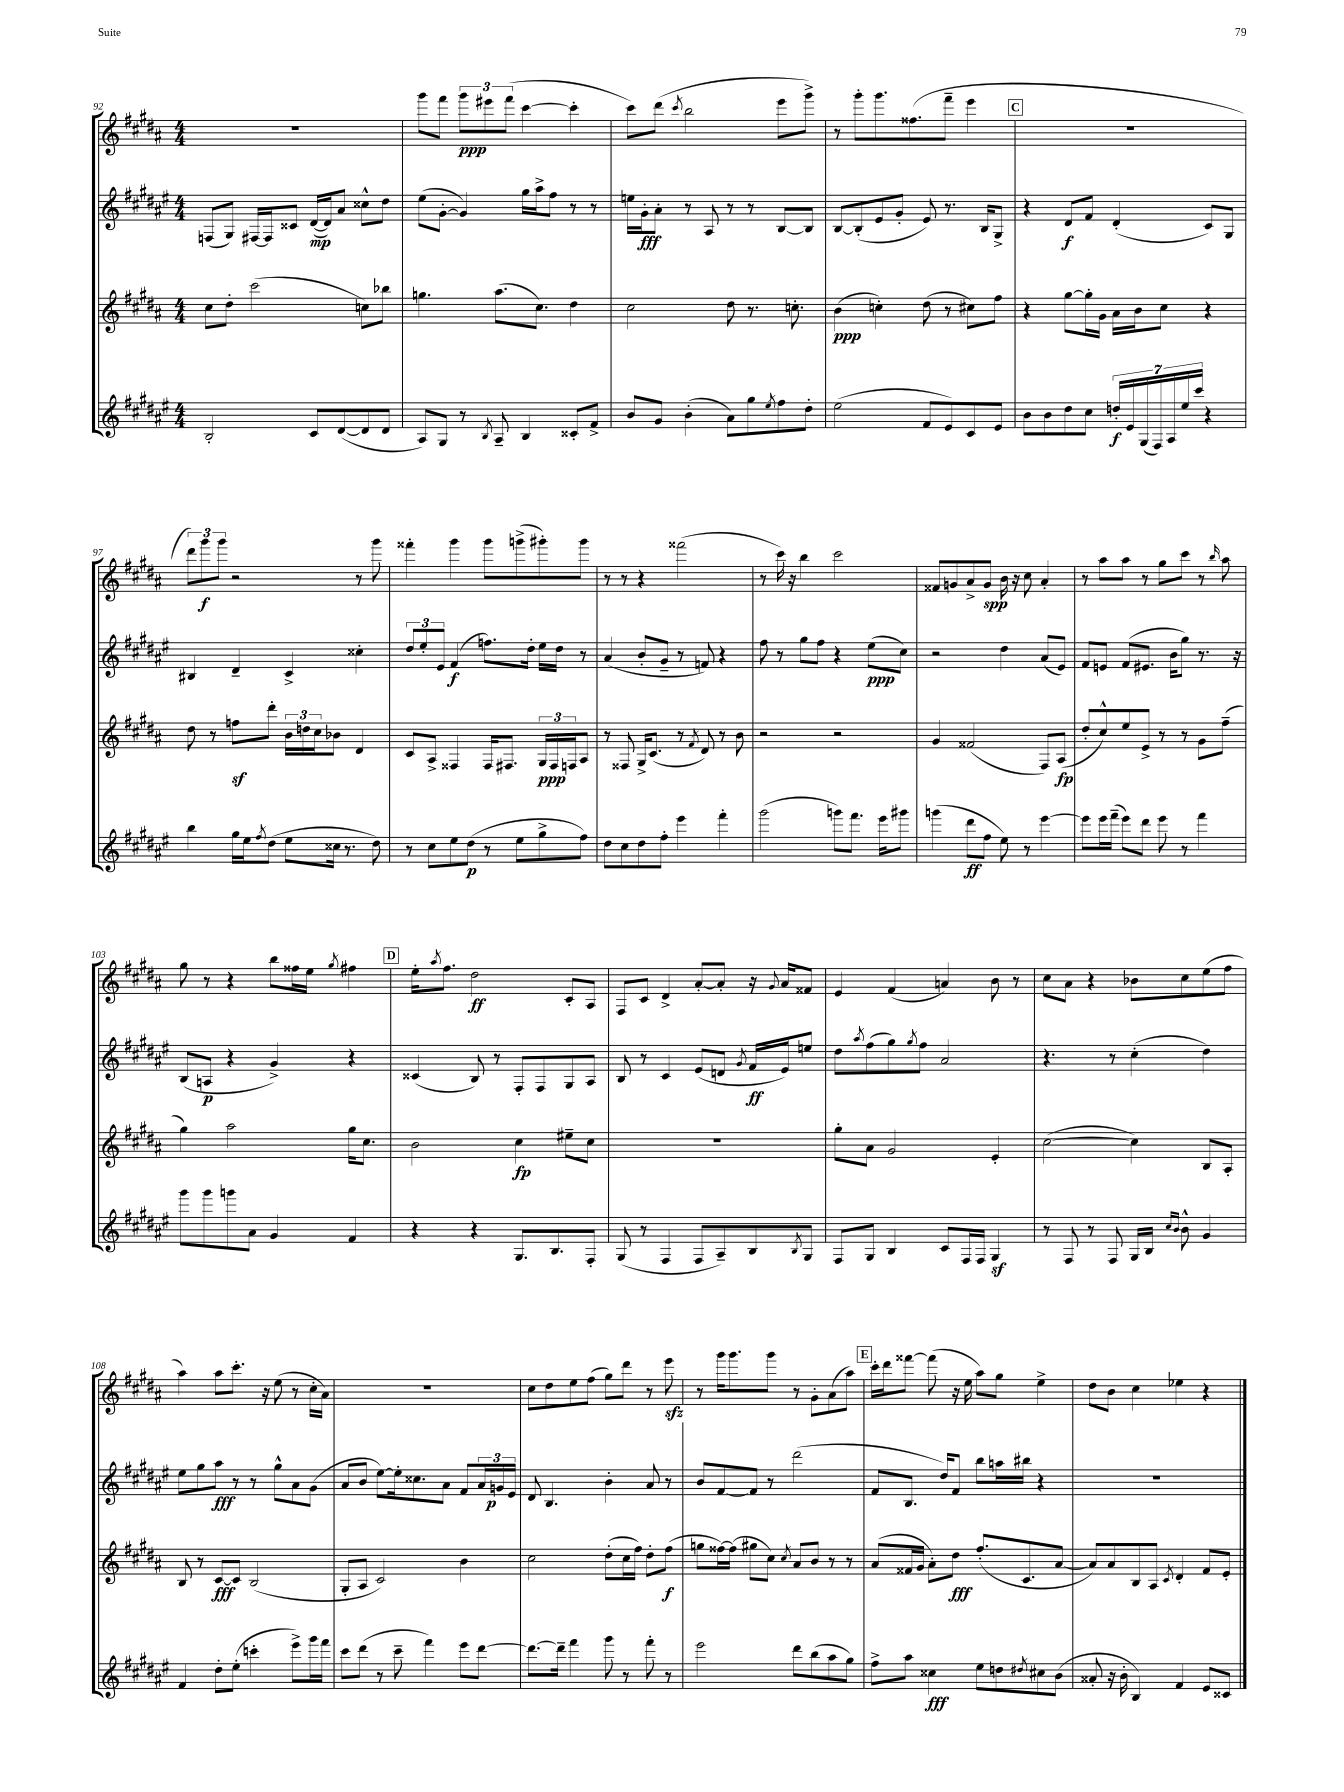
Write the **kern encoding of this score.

**kern	**dynam	**kern	**dynam	**kern	**dynam	**kern	**dynam
*part4	*part4	*part3	*part3	*part2	*part2	*part1	*part1
*staff4	*staff4	*staff3	*staff3	*staff2	*staff2	*staff1	*staff1
*clefG2	*	*clefG2	*	*clefG2	*	*clefG2	*
*k[f#c#g#d#a#e#]	*	*k[f#c#g#d#a#]	*	*k[f#c#g#d#a#e#]	*	*k[f#c#g#d#a#]	*
*M4/4	*	*M4/4	*	*M4/4	*	*M4/4	*
=92	=92	=92	=92	=92	=92	=92	=92
2B'/	.	8cc#\L	.	(8Fn/L	.	1r	.
.	.	8dd#'\J	.	8G#/J)	.	.	.
.	.	(2ccc#\	.	[16F#X/LL	.	.	.
.	.	.	.	16F#/J]	.	.	.
.	.	.	.	8c##X/J	.	.	.
8c#/L	.	.	.	([16d#/LL	mp	.	.
.	.	.	.	16d#/J])	.	.	.
([8d#/	.	.	.	8a#/J	.	.	.
8d#/]	.	8ccn\L)	.	8cc##X^^\L	.	.	.
8d#/J	.	8bb-X\J	.	8dd#\J	.	.	.
=93	=93	=93	=93	=93	=93	=93	=93
8A#/L)	.	4.ggn\	.	(8ee#\L	.	8ggg#\L	.
8G#/J	.	.	.	[8g#'\J	.	8fff#\J	.
8r	.	.	.	4g#/])	.	12ggg#\L	ppp
.	.	.	.	.	.	12eee#X\	.
8qB/	.	.	.	.	.	.	.
8A#~/	.	(8.aa#\L	.	.	.	.	.
.	.	.	.	.	.	(12fff#\J	.
4B/	.	.	.	16gg#\LL	.	[4ccc#\	.
.	.	8.cc#\J)	.	16aa#^\J	.	.	.
.	.	.	.	8ff#\J	.	.	.
8c##X'/L	.	4dd#\	.	8r	.	4ccc#'\]	.
8f#^/J	.	.	.	8r	.	.	.
=94	=94	=94	=94	=94	=94	=94	=94
8b/L	.	2cc#\	.	16een\LL	.	8ccc#\L)	.
.	.	.	.	16g#'\J	fff	.	.
8g#/J	.	.	.	8a#'\J	.	(8ddd#\J	.
.	.	.	.	.	.	8qccc#/	.
(4b'\	.	.	.	8r	.	2bb\	.
.	.	.	.	8A#/	.	.	.
8a#\L)	.	8dd#\	.	8r	.	.	.
8gg#\	.	8.r	.	8r	.	.	.
8qee#/	.	.	.	.	.	.	.
8ff#\	.	.	.	[8B/L	.	8eee\L	.
.	.	8.ccn'\	.	.	.	.	.
8dd#'\J	.	.	.	8B/J]	.	8ggg#^\J)	.
=95	=95	=95	=95	=95	=95	=95	=95
(2ee#\	.	(4b\	ppp	[8B/L	.	8r	.
.	.	.	.	(8B'/]	.	8ggg#'\L	.
.	.	4ccn'\)	.	8e#/	.	8.ggg#\	.
.	.	.	.	8g#'/J	.	.	.
.	.	.	.	.	.	(8.ff##X\	.
8f#/L	.	(8dd#\	.	8e#/)	.	.	.
8e#/)	.	8r	.	8.r	.	8fff#~\J	.
8c#/	.	8cc#X\L)	.	.	.	4eee\	.
.	.	.	.	16B/KL	.	.	.
8e#/J	.	8ff#\J	.	8G#^/J	.	.	.
!!LO:REH:place=s1:t=C
=96	=96	=96	=96	=96	=96	=96	=96
8b\L	.	4r	.	4r	.	1r	.
8b\	.	.	.	.	.	.	.
8dd#\	.	[8gg#\L	.	8d#/L	f	.	.
8cc#\J	.	16gg#'\L]	.	8f#/J	.	.	.
.	.	16g#\JJ	.	.	.	.	.
28ddn'/LL	f	16a#\LL	.	(4d#'/	.	.	.
28e#/	.	.	.	.	.	.	.
.	.	16b\J	.	.	.	.	.
(28G#/	.	.	.	.	.	.	.
28F#/)	.	.	.	.	.	.	.
.	.	8cc#\J	.	.	.	.	.
28A#/	.	.	.	.	.	.	.
28ee#/	.	.	.	.	.	.	.
28ccc#/JJ	.	.	.	.	.	.	.
4r	.	4r	.	8c#/L)	.	.	.
.	.	.	.	8G#/J	.	.	.
!!LO:LB:g=z
=97	=97	=97	=97	=97	=97	=97	=97
4bb\	.	8dd#\	.	4B#X/	.	12ddd#\L)	.
.	.	.	.	.	.	12ggg#\	f
.	.	8r	.	.	.	.	.
.	.	.	.	.	.	12ggg#\J	.
16gg#\LL	.	8ffnz\L	.	4d#~/	.	2r	.
16ee#\J	.	.	.	.	.	.	.
8qff#/	.	.	.	.	.	.	.
(8dd#\J	.	8ddd#'\J	.	.	.	.	.
8ee#\L	.	24b\LL	.	4c#^/	.	.	.
.	.	24ddn\	.	.	.	.	.
.	.	24cc#\J	.	.	.	.	.
16cc##X\Jk	.	8b-X\J	.	.	.	.	.
8.r	.	.	.	.	.	.	.
.	.	4d#/	.	4cc##X'\	.	8r	.
8dd#\)	.	.	.	.	.	8ggg#\	.
=98	=98	=98	=98	=98	=98	=98	=98
8r	.	8c#/L	.	12dd#/L	.	4fff##X'\	.
.	.	.	.	12ee#'/	.	.	.
8cc#\L	.	8A#^/J	.	.	.	.	.
.	.	.	.	12e#/J	.	.	.
8ee#\	.	4F##X/	.	(4f#/	f	4ggg#\	.
(8dd#\J	p	.	.	.	.	.	.
8r	.	16F##/KL	.	8.ffn\L)	.	8ggg#\L	.
.	.	8.F#X/J	.	.	.	.	.
8ee#\L	.	.	.	.	.	(8gggn^\	.
.	.	.	.	16dd#'\Jk	.	.	.
8gg#^\	.	24G#/LL	ppp	16ee#\LL	.	8ggg#X'\)	.
.	.	24F#/	.	.	.	.	.
.	.	.	.	16dd#\JJ	.	.	.
.	.	24Fn/J	.	.	.	.	.
8ff#\J)	.	8A#/J	.	8r	.	8ggg#\J	.
=99	=99	=99	=99	=99	=99	=99	=99
8dd#\L	.	8r	.	(4a#/	.	8r	.
8cc#\	.	8F##X/	.	.	.	8r	.
8dd#\	.	16G#^/KL	.	8b'/L	.	4r	.
.	.	(8.c#/J	.	.	.	.	.
8ff#'\J	.	.	.	8g#~/J	.	.	.
4eee#\	.	8r	.	8r	.	(2fff##X\	.
.	.	8qf#/	.	.	.	.	.
.	.	8d#/)	.	8fn/)	.	.	.
4fff#'\	.	8r	.	4r	.	.	.
.	.	8b\	.	.	.	.	.
=100	=100	=100	=100	=100	=100	=100	=100
(2ggg#\	.	2r	.	8ff#\	.	8r	.
.	.	.	.	8r	.	16ccc#\)	.
.	.	.	.	.	.	16r	.
.	.	.	.	8gg#\L	.	4bb\	.
.	.	.	.	8ff#\J	.	.	.
8gggn\L)	.	2r	.	4r	.	2ccc#\	.
8.fff#\J	.	.	.	.	.	.	.
.	.	.	.	(8ee#\L	ppp	.	.
16eee#\KL	.	.	.	.	.	.	.
8ggg#X\J	.	.	.	8cc#\J)	.	.	.
=101	=101	=101	=101	=101	=101	=101	=101
(4gggn\	.	4g#/	.	2r	.	8f##X/L	.
.	.	.	.	.	.	8gn/	.
8ddd#\L	ff	(2f##X/	.	.	.	8a#^/	.
8ff#\J	.	.	.	.	.	8g/J	spp
8ee#\)	.	.	.	4dd#\	.	16b\	.
.	.	.	.	.	.	16r	.
8r	.	.	.	.	.	8cc#\	.
[4eee#\	.	8F#/L)	.	(8a#/L	.	4a#'/	.
.	.	(8A#/J	fp	8e#/J)	.	.	.
=102	=102	=102	=102	=102	=102	=102	=102
8eee#\L]	.	8dd#'/L	.	8f#/L	.	8r	.
16eee#\L	.	8cc#^^/)	.	8en/J	.	8aa#\L	.
(16fff#~\JJ	.	.	.	.	.	.	.
8eee#\L)	.	8ee/	.	(8f#/L	.	8aa#\J	.
8ddd#\J	.	8e^/J	.	8.e#X/J	.	8r	.
8eee#\	.	8r	.	.	.	8gg#\L	.
.	.	.	.	16b\KL	.	.	.
8r	.	8r	.	8gg#\J)	.	8ccc#\J	.
4fff#\	.	8g#\L	.	8.r	.	8r	.
.	.	.	.	.	.	16qqbb/	.
.	.	(8ff#~\J	.	.	.	8aa#\	.
.	.	.	.	16r	.	.	.
!!LO:LB:g=z
=103	=103	=103	=103	=103	=103	=103	=103
8ggg#\L	.	4gg#\)	.	(8B/L	.	8gg#\	.
8ggg#\	.	.	.	8An/J	p	8r	.
8gggn\	.	2aa#\	.	4r	.	4r	.
8a#\J	.	.	.	.	.	.	.
4g#/	.	.	.	4g#^/)	.	8bb\L	.
.	.	.	.	.	.	16ff##X\L	.
.	.	.	.	.	.	16ee\JJ	.
.	.	.	.	.	.	8qgg#/	.
4f#/	.	16gg#\KL	.	4r	.	4ff#X\	.
.	.	8.cc#\J	.	.	.	.	.
!!LO:REH:place=s1:t=D
=104	=104	=104	=104	=104	=104	=104	=104
4r	.	2b\	.	(4c##X/	.	16ee'\KL	.
.	.	.	.	.	.	8qaa#/	.
.	.	.	.	.	.	8.ff#\J	.
4r	.	.	.	8B/)	.	2dd#\	ff
.	.	.	.	8r	.	.	.
8.G#/L	.	4cc#\	fp	8F#'/L	.	.	.
.	.	.	.	8F#/	.	.	.
8.B/	.	.	.	.	.	.	.
.	.	8ee#X~\L	.	8G#/	.	8c#'/L	.
8F#'/J	.	8cc#\J	.	8A#/J	.	8A#/J	.
=105	=105	=105	=105	=105	=105	=105	=105
(8G#/	.	1r	.	8B/	.	8F#/L	.
8r	.	.	.	8r	.	8c#/J	.
4F#/	.	.	.	4c#/	.	4d#^/	.
8F#/L	.	.	.	(8e#/L	.	[8a#'/L	.
8A#~/)	.	.	.	8dn/J	.	8a#'/J]	.
.	.	.	.	8qg#/	.	.	.
8B/	.	.	.	16f#/LL	ff	16r	.
.	.	.	.	.	.	8qqg#/	.
.	.	.	.	16e#/J)	.	16a#/KL	.
8qB/	.	.	.	.	.	.	.
8G#/J	.	.	.	8een/J	.	8f##X/J	.
=106	=106	=106	=106	=106	=106	=106	=106
8F#/L	.	8gg#'\L	.	8dd#\L	.	4e/	.
.	.	.	.	8qaa#/	.	.	.
8G#/J	.	8a#\J	.	(8ff#\	.	.	.
4B/	.	2g#/	.	8gg#\)	.	(4f#/	.
.	.	.	.	8qgg#/	.	.	.
.	.	.	.	8ff#\J	.	.	.
8c#/L	.	.	.	2a#/	.	4an/)	.
16F#/L	.	.	.	.	.	.	.
16F#/JJ	.	.	.	.	.	.	.
4G#z/	.	4e'/	.	.	.	8b\	.
.	.	.	.	.	.	8r	.
=107	=107	=107	=107	=107	=107	=107	=107
8r	.	([2cc#\	.	4.r	.	8cc#\L	.
8F#/	.	.	.	.	.	8a#\J	.
8r	.	.	.	.	.	4r	.
8F#/	.	.	.	8r	.	.	.
16G#/LL	.	4cc#\])	.	(4cc#'\	.	8b-X\L	.
16B/JJ	.	.	.	.	.	.	.
16qqcc#/LL	.	.	.	.	.	.	.
16qqb/JJ	.	.	.	.	.	.	.
8b^^\	.	.	.	.	.	8cc#\	.
4g#/	.	8B/L	.	4dd#\)	.	(8ee\	.
.	.	8A#'/J	.	.	.	8ff#\J	.
!!LO:LB:g=z
=108	=108	=108	=108	=108	=108	=108	=108
4f#/	.	8B/	.	8ee#\L	.	4aa#\)	.
.	.	8r	.	8gg#\	.	.	.
8dd#'\L	.	[8c#/L	fff	8aa#\J	fff	8aa#\L	.
(8ee#'\J	.	8c#/J]	.	8r	.	8.ccc#'\J	.
4cccn'\	.	(2B/	.	8r	.	.	.
.	.	.	.	.	.	16r	.
.	.	.	.	8gg#^^\L	.	(8ee\	.
8eee#^\L)	.	.	.	8a#\	.	8r	.
16ggg#\L	.	.	.	(8g#\J	.	16cc#'\LL	.
16fff#\JJ	.	.	.	.	.	16a#\JJ)	.
=109	=109	=109	=109	=109	=109	=109	=109
8ccc#\L	.	8G#'/L	.	8a#/L	.	1r	.
(8ddd#\J	.	8A#/J	.	8b/J	.	.	.
8r	.	2c#/)	.	[8ee#\L)	.	.	.
8ccc#~\	.	.	.	16ee#'\k]	.	.	.
.	.	.	.	8.cc##X\	.	.	.
4fff#\)	.	.	.	.	.	.	.
.	.	.	.	8a#\J	.	.	.
8eee#\L	.	4b\	.	8f#/L	.	.	.
[8ddd#\J	.	.	.	24a#/L	.	.	.
.	.	.	.	24gn/	p	.	.
.	.	.	.	24e#/JJ	.	.	.
=110	=110	=110	=110	=110	=110	=110	=110
8.ddd#\L_	.	2cc#\	.	8d#/	.	8cc#\L	.
.	.	.	.	4.B/	.	8dd#\	.
16ddd#~\Jk]	.	.	.	.	.	.	.
4fff#\	.	.	.	.	.	8ee\	.
.	.	.	.	.	.	(8ff#\J	.
8ggg#\	.	(8dd#'\L	.	4b'\	.	8gg#\L)	.
8r	.	16cc#\L	.	.	.	8ddd#\J	.
.	.	16ff#\JJ)	.	.	.	.	.
8fff#'\	.	8dd#'\L	.	8a#/	.	8r	.
8r	.	(8ff#\J	f	8r	.	8eeezz\	.
=111	=111	=111	=111	=111	=111	=111	=111
2eee#\	.	8ggn\L	.	8b/L	.	8r	.
.	.	[16ff##X\L)	.	[8f#/	.	16ggg#\KL	.
.	.	(16ff##\JJ]	.	.	.	8.ggg#\	.
.	.	8gg#X\L	.	8f#/J]	.	.	.
.	.	8cc#\J)	.	8r	.	8ggg#\J	.
.	.	8qcc#/	.	.	.	.	.
8ddd#\L	.	8a#/L	.	(2ddd#\	.	8r	.
(8bb\	.	8b/J	.	.	.	8g#'\L	.
8aa#\	.	8r	.	.	.	(8a#\	.
8gg#\J)	.	8r	.	.	.	8aa#\J)	.
!!LO:REH:place=s1:t=E
=112	=112	=112	=112	=112	=112	=112	=112
8ff#^\L	.	(8a#/L	.	8f#/L	.	16ccc#'\LL	.
.	.	.	.	.	.	16ddd#\J	.
8aa#\J	.	16f##X/L	.	8.B/J	.	[8fff##X\J	.
.	.	16g#/JJ	.	.	.	.	.
4cc##X\	fff	8a#'\L)	.	.	.	(8fff##\]	.
.	.	.	.	16dd#/KL)	.	.	.
.	.	8dd#\J	fff	8f#/J	.	16r	.
.	.	.	.	.	.	16ee\	.
8ee#\L	.	(8.ff#'/L	.	8bb\L	.	8aa#\L)	.
8ddn\	.	.	.	16aan\L	.	8gg#\J	.
.	.	8.c#/	.	16bb#X\JJ	.	.	.
8qdd#X/	.	.	.	.	.	.	.
8cc#X\	.	.	.	4r	.	4ee^\	.
(8b\J	.	[8a#/J	.	.	.	.	.
=113	=113	=113	=113	=113	=113	=113	=113
8a##X'/	.	8a#/L])	.	1r	.	8dd#\L	.
16r	.	8a#/	.	.	.	8b\J	.
16b'\	.	.	.	.	.	.	.
4B/)	.	8B/	.	.	.	4cc#\	.
.	.	8A#/J	.	.	.	.	.
.	.	8qc#/	.	.	.	.	.
4f#/	.	4d#'/	.	.	.	4ee-X\	.
8e#/L	.	8f#/L	.	.	.	4r	.
8c##X/J	.	8e'/J	.	.	.	.	.
==	==	==	==	==	==	==	==
*-	*-	*-	*-	*-	*-	*-	*-
